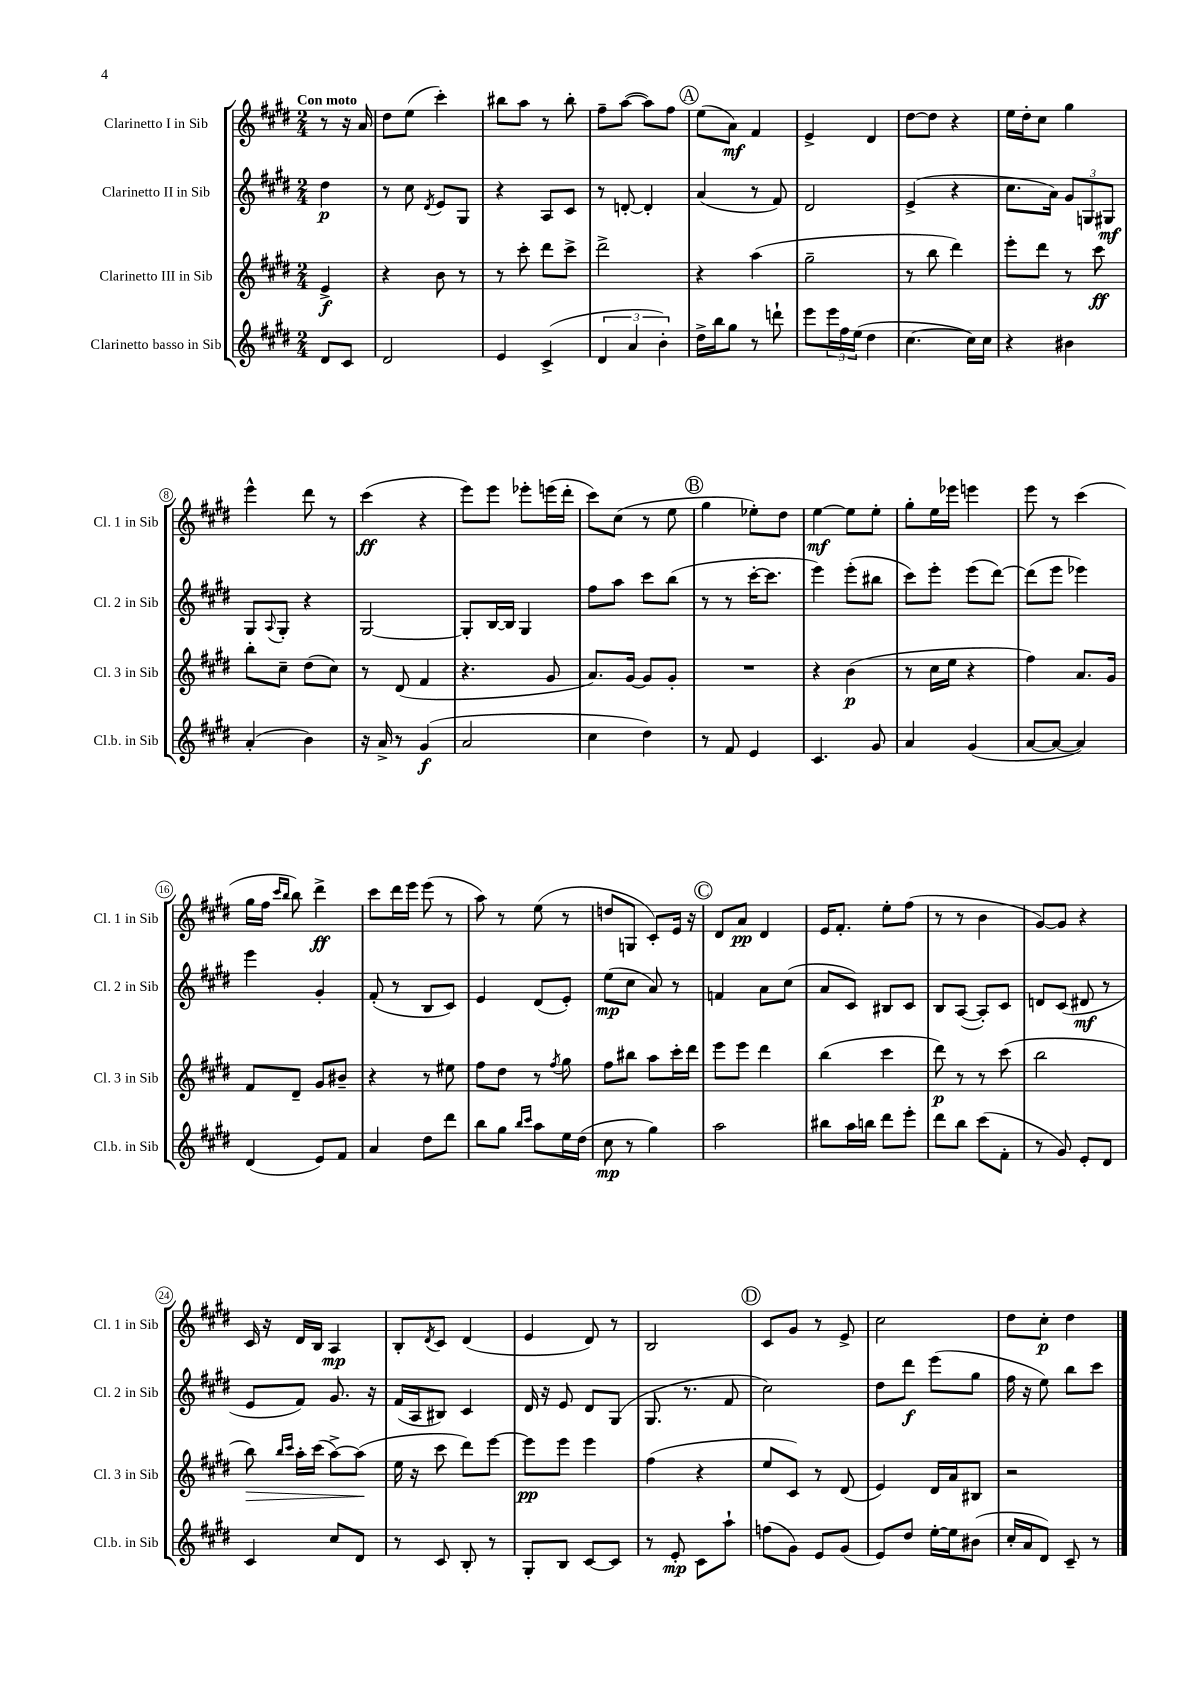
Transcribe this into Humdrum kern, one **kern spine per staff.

**kern	**kern	**kern	**kern
*staff4	*staff3	*staff2	*staff1
*clefG2	*clefG2	*clefG2	*clefG2
*k[f#c#g#d#]	*k[f#c#g#d#]	*k[f#c#g#d#]	*k[f#c#g#d#]
*M2/4	*M2/4	*M2/4	*M2/4
8d#	4e^	4dd#	8r
8c#	.	.	16r
.	.	.	16a
=	=	=	=
2d#	4r	8r	8dd#
.	.	8cc#	(8ee
.	.	8qd#	.
.	8b	8e	4ccc#')
.	8r	8G#	.
=	=	=	=
4e	8r	4r	8bb#
.	8ccc#'	.	8aa
(4c#^	8ddd#	8A	8r
.	8ccc#^	8c#	8bb#'
=	=	=	=
6d#	2ddd#^	8r	8ff#~
.	.	[8d'	([8aa
6a	.	.	.
.	.	4d']	8aa])
6b')	.	.	.
.	.	.	8ff#
=	=	=	=
16dd#^	4r	(4a	(8ee
16bb	.	.	.
8gg#	.	.	8a)
8r	(4aa	8r	4f#
8ddd`	.	8f#)	.
=	=	=	=
8eee	2gg#~	2d#	4e^
24eee	.	.	.
24ff#	.	.	.
(24ee	.	.	.
4dd#	.	.	4d#
=	=	=	=
[4.cc#	8r	(4e^	[8dd#
.	8bb	.	8dd#]
.	4ddd#)	4r	4r
16cc#])	.	.	.
16cc#	.	.	.
=	=	=	=
4r	8eee'	8.cc#	16ee
.	.	.	16dd#'
.	8ddd#	.	8cc#
.	.	16a)	.
4b#	8r	12g#	4gg#
.	.	12G	.
.	8ccc#	.	.
.	.	12G#	.
=	=	=	=
(4a'	8bb'	8G#	4eee^^
.	.	8qqA	.
.	8cc#~	8G#'	.
4b)	(8dd#	4r	8ddd#
.	8cc#)	.	8r
=	=	=	=
16r	8r	[2G#	(4ccc#
16a^	.	.	.
8r	(8d#	.	.
(4g#	4f#	.	4r
=	=	=	=
2a	4.r	8G#']	8eee)
.	.	[16B	8eee
.	.	16B]	.
.	.	4G#	8eee-'
.	8g#	.	(16eee
.	.	.	16ddd#'
=	=	=	=
4cc#	8.a)	8ff#	8ccc#)
.	.	8aa	(8cc#
.	[16g#	.	.
4dd#)	8g#]	8ccc#	8r
.	8g#'	(8bb	8ee
=	=	=	=
8r	2r	8r	4gg#
8f#	.	8r	.
4e	.	[16ccc#'	8ee-')
.	.	8.ccc#]	.
.	.	.	8dd#
=	=	=	=
4.c#	4r	4eee)	[4ee
.	(4b	(8eee'	8ee]
8g#	.	8bb#	8ee'
=	=	=	=
4a	8r	8ccc#)	8gg#'
.	16cc#	8eee'	16ee
.	16ee	.	16eee-
(4g#	4r	(8eee	4eee
.	.	[8ddd#)	.
=	=	=	=
[8a	4ff#)	(8ddd#]	8eee
8a_	.	8eee	8r
4a])	8.a	4eee-)	(4ccc#
.	16g#	.	.
=	=	=	=
(4d#	8f#	4eee	16gg#
.	.	.	16ff#
.	.	.	16qqccc#
.	.	.	16qqbb
.	8d#~	.	8bb)
8e)	8g#	4g#'	4ddd#^
8f#	8b#~	.	.
=	=	=	=
4a	4r	(8f#'	8ccc#
.	.	8r	16ddd#
.	.	.	16eee
8dd#	8r	8B	(8eee
8ddd#	8ee#	8c#)	8r
=	=	=	=
8bb	8ff#	4e	8aa)
8gg#	8dd#	.	8r
16qqbb	.	.	.
16qqccc#	.	.	.
8aa	8r	(8d#	(8ee
.	8qff#	.	.
16ee	8gg#	8e')	8r
(16dd#	.	.	.
=	=	=	=
8cc#	8ff#	(8ee	8dd
8r	8bb#	8cc#	8G
4gg#)	8aa	8a)	8c#')
.	16ccc#'	8r	16e
.	16ddd#	.	16r
=	=	=	=
2aa	8eee	4f	8d#
.	8eee	.	8a
.	4ddd#	8a	4d#
.	.	(8cc#	.
=	=	=	=
8bb#	(4bb	8a	16e
.	.	.	8.f#'
16aa	.	8c#)	.
16bb	.	.	.
8ddd#	4ccc#	8B#	8ee'
8eee'	.	8c#	(8ff#
=	=	=	=
8ddd#	8ddd#)	8B	8r
8bb	8r	([8A	8r
(8ccc#	8r	8A'])	4b
8f#'	(8ccc#	8c#	.
=	=	=	=
8r	2bb	8d	[8g#)
8g#)	.	(8c#	8g#]
8e'	.	8d#	4r
8d#	.	8r	.
=	=	=	=
4c#	8bb)	8e	16c#
.	.	.	16r
.	16qqbb	.	.
.	16qqccc#	.	.
.	16aa'	8f#)	16d#
.	(16ccc#	.	16B
8cc#	[8aa^)	8.g#	4A
8d#	(8aa]	.	.
.	.	16r	.
=	=	=	=
8r	16ee	(16f#	8B'
.	16r	16A	.
.	.	.	8qd#
8c#	8ccc#	8B#)	8c#
8B'	8ddd#)	4c#	(4d#
8r	[8eee	.	.
=	=	=	=
8G#'	8eee]	16d#	4e
.	.	16r	.
8B	8eee	8e	.
[8c#	4eee	8d#	8d#)
8c#]	.	(8G#	8r
=	=	=	=
8r	(4ff#	8.G#	2B
8e'	.	.	.
.	.	8.r	.
8c#	4r	.	.
8aa`	.	8f#	.
=	=	=	=
(8ff	8ee	2cc#)	8c#
8g#)	8c#)	.	8g#
8e	8r	.	8r
(8g#	(8d#	.	8e^
=	=	=	=
8e)	4e)	8dd#	2cc#
8dd#	.	8ddd#	.
[16ee'	16d#	(8eee	.
16ee]	16a	.	.
(8b#	8B#	8gg#	.
=	=	=	=
16cc#'	2r	16ff#	8dd#
16a	.	16r	.
8d#)	.	8ee)	8cc#'
8c#~	.	8bb	4dd#
8r	.	8ccc#	.
==	==	==	==
*-	*-	*-	*-
